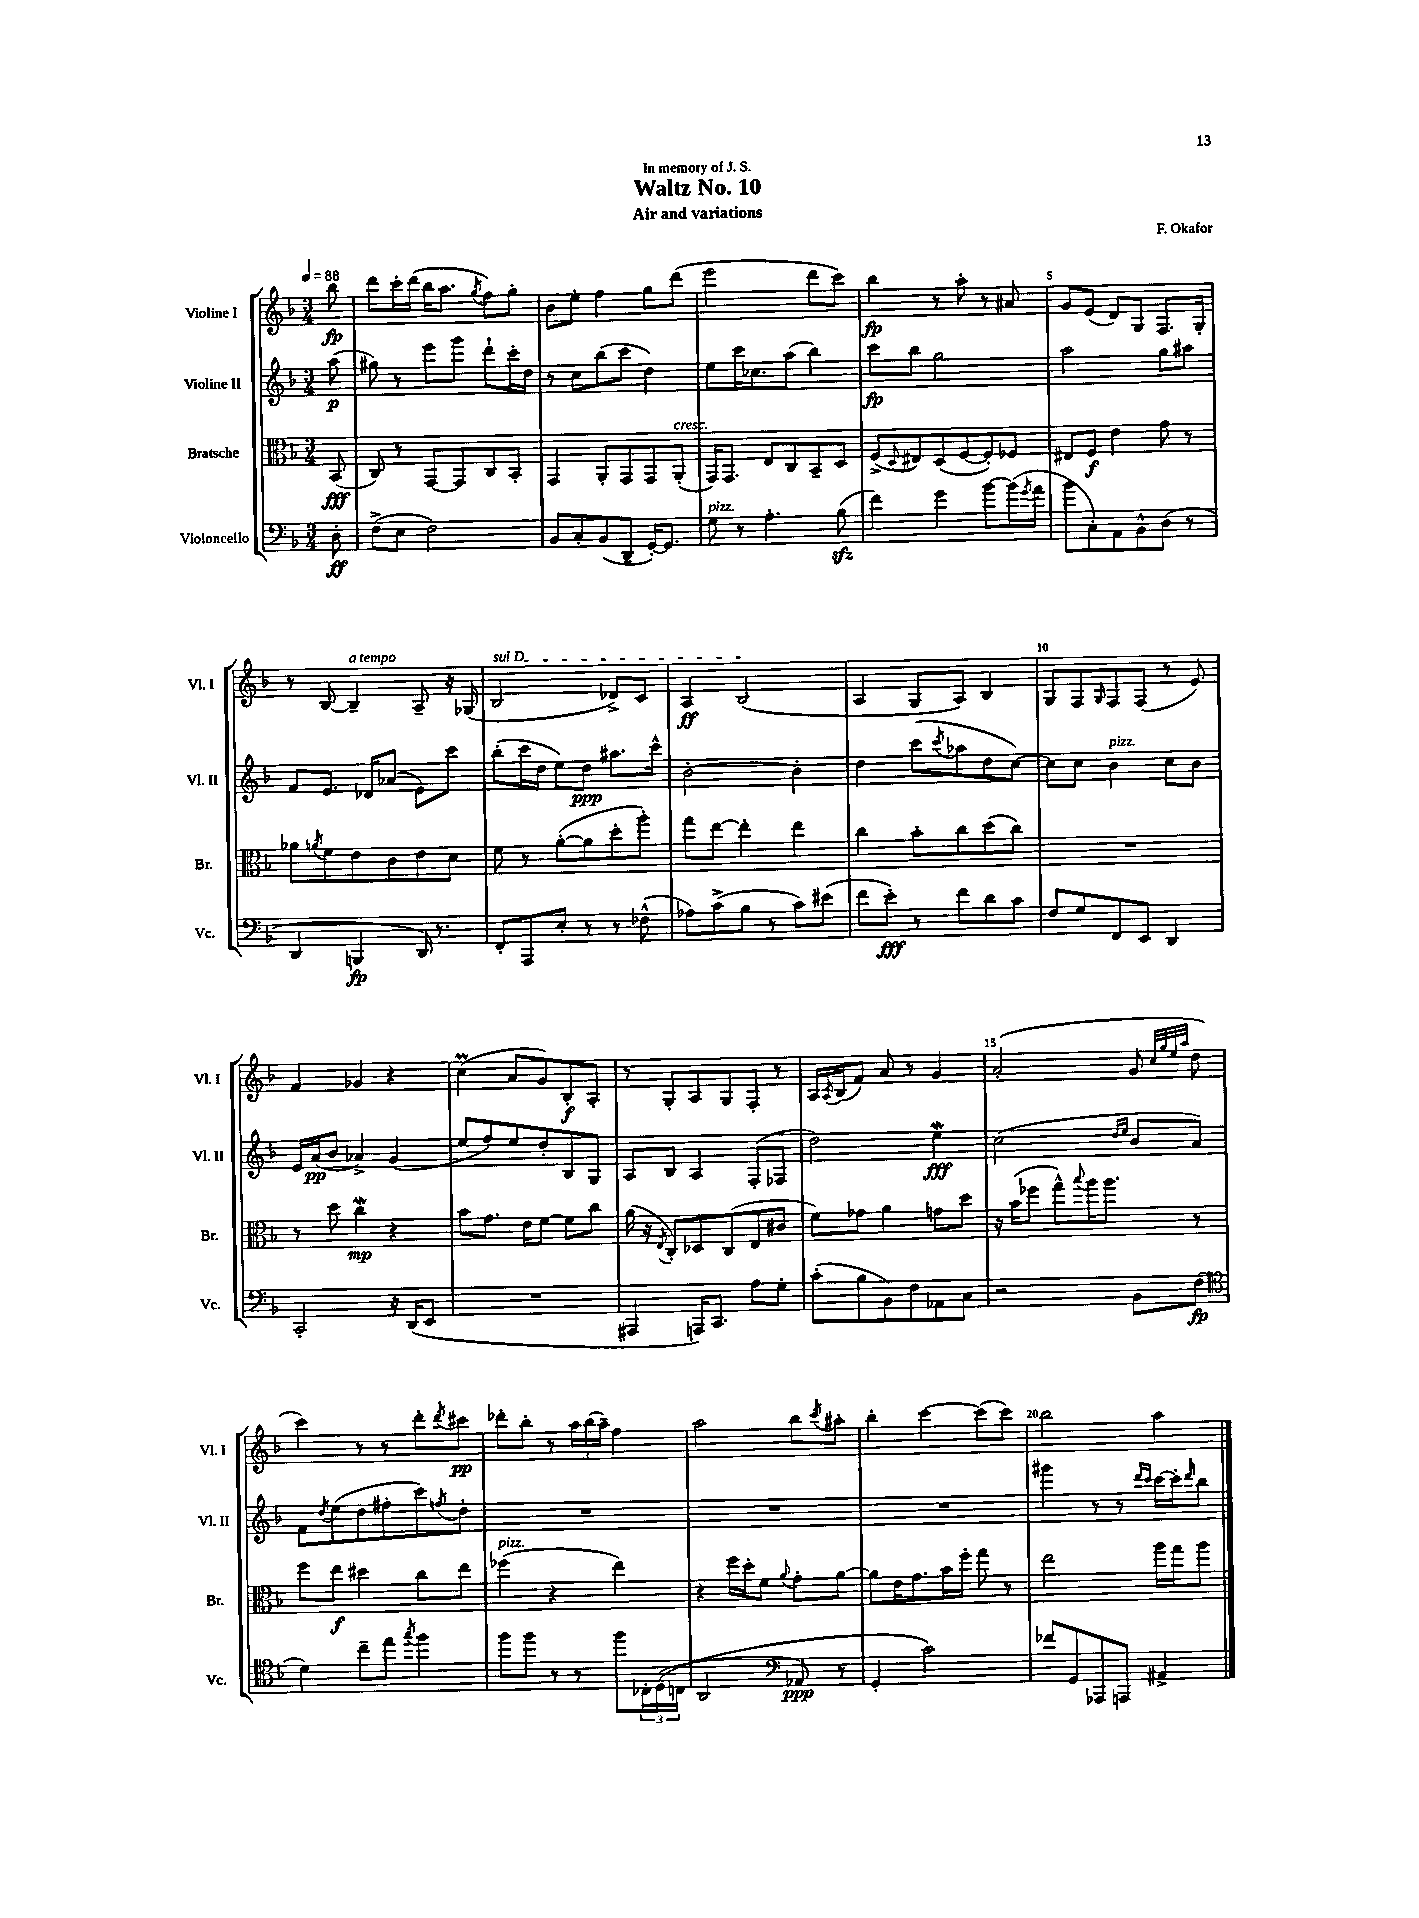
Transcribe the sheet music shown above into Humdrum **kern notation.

**kern	**kern	**kern	**kern
*staff4	*staff3	*staff2	*staff1
*clefF4	*clefC3	*clefG2	*clefG2
*k[b-]	*k[b-]	*k[b-]	*k[b-]
*M3/4	*M3/4	*M3/4	*M3/4
*MM88	*MM88	*MM88	*MM88
8D'\	(8BB-/	(8aa\	8bb-\
=	=	=	=
(8F^\L	8C/)	8gg#\)	8ddd\L
8E\J	8r	8r	16ccc'\L
.	.	.	(16ddd\JJ
2F\)	[8GG/L	8eee\L	16bb-\LK
.	.	.	8.aa\J
.	8GG/]	8ggg\J	.
.	.	.	8qgg/
.	8C/	8ddd`\L	8ff\L)
.	8BB-'/J	16ccc'\L	8gg'\J
.	.	16dd\JJ	.
=	=	=	=
8BB-/L	4GG/	8r	8b-\L
8C'/	.	8cc\L	8ee'\J
(8BB-/	8AA'/L	(8bb-\	4ff\
8DD~/J	8GG/	8ccc\J	.
[16GG'/LK)	8GG/	4dd\)	8gg\L
8.GG/]J	.	.	.
.	(8AA'/J	.	(8ddd\J
=	=	=	=
8G\	16GG/LK)	8ee\L	2eee\
.	8.GG/J	.	.
8r	.	16ccc\K	.
.	.	8.cc-\	.
4.A'\	8E/L	.	.
.	8C/	(8aa\J	.
.	8BB-~/	4bb-\)	8ddd\L
(8B-\	8D/J	.	8ccc\J)
=	=	=	=
4f\)	(8F^/L	8ccc\L	4bb-\
.	8qqD/	.	.
.	8E#/)	8bb-\J	.
4g\	(8D/	2gg\	8r
.	[8F/	.	8aa'\
[8b-\L	8F'/])	.	8r
(16b-\]L	8F-/J	.	8a#/
8qg/	.	.	.
16a\JJ	.	.	.
=	=	=	=
8b-\L	8E#/L	2aa\	8g/L
8C'\)	8F/J	.	(8e/J
8AA\	4e\	.	8d/L)
8BB-^^\	.	.	8G/J
(8D\J	8g\	8gg\L	8.F/L
8r	8r	8aa#\J	.
.	.	.	16G'/Jk
=	=	=	=
4DD/	8a-\L	8f/L	8r
.	8qa/	.	.
.	8f\	8.e/J	[8B-/
4BBB/	8e\	.	4B-~/]
.	.	16d-/LK	.
.	8c\	(8a-/J	.
16DD/)	8e\	8e\L)	8A~/
8.r	.	.	.
.	8d\J	8ccc\J	16r
.	.	.	(16G-/
=	=	=	=
8FF'/L	8f\	(8bb-'\L	2B-/
8AAA/	8r	16ccc\L	.
.	.	16dd\JJ	.
8E'/J	([8a'\L	8ee\L)	.
8r	8a\]	8dd\J	.
8r	8dd'\	8.aa#\L	8d-^/L)
(8F-^^\	8aa'\J)	.	8c/J
.	.	16ccc^^\Jk	.
=	=	=	=
8A-\L)	8gg\L	[2b-'\	4A/
(8c^\	[8ee\J	.	.
8B-\J	4ee'\]	.	(2B-/
8r	.	.	.
8c\L)	4ee\	4b-'\]	.
(8e#\J	.	.	.
=	=	=	=
8f\L	4cc\	4dd\	4A/
8e'\J)	.	.	.
8r	8b-'\L	(8ccc\L	8G/L
.	.	8qccc/	.
8f\L	8cc\	8aa-\	8A/J)
8d\	(8dd\	8dd\	4B-/
8c\J	8cc\J)	[8cc\J)	.
=	=	=	=
8F/L	2.r	8cc\]L	8G/L
8G/	.	8cc\J	8F/
.	.	.	16qqG/
8FF/	.	4b-\	8F/
8EE/J	.	.	(8F/J
4DD/	.	8cc\L	8r
.	.	8b-\J	8e/)
=	=	=	=
2CC'/	8r	16e/LL	4f/
.	.	(16a/J	.
.	8dd\	8b-/J	.
.	4cc\	4a-^/)	4g-/
16r	4r	(4g/	4r
(16DD/LK	.	.	.
8EE/J	.	.	.
=	=	=	=
2.r	8b-\L	8ee/L	(4cc\
.	8.g\J	8ff/)	.
.	.	8ee/	8a/L
.	16e\LK	.	.
.	[8f\J	8dd'/	8g/)
.	8f\]L	8B-/	8B-'/
.	8cc\J	8G/J	8A'/J
=	=	=	=
4AAA#/	(16a\	8A/L	8r
.	16r	.	.
.	8qE/	.	.
.	8C'/L)	8B-/J	8G'/L
16AAA/LK)	8D-/	4A/	8A/
8.CC/J	.	.	.
.	(8C/	.	8G/
8A\L	8E/	(8F'/L	8F'/J
8G'\J	8c#/J	8F-/J	8r
=	=	=	=
(8c'\L	8f\L)	2dd\)	16A/LL
.	.	.	8qA/
.	.	.	(16B-/J
8B-\	8g-\J	.	8f/J)
8BB-\)	4a\	.	8a/
8F\	.	.	8r
8AA-\	8g\L	4ee\	4g/
8C\J	8dd\J	.	.
=	=	=	=
2r	16r	(2cc\	(2a'/
.	(16b-\LK	.	.
.	8ff-\J	.	.
.	8gg^^\L)	.	.
.	8qqbb-/	.	.
.	16aa\K	.	.
.	8.aa\J	.	.
.	.	16qqdd/LL	.
.	.	16qqee/JJ	.
8BB-\L	.	8b-/L	8g/
.	.	.	32qqcc/LLL
.	.	.	32qqgg/
.	.	.	32qqee/
.	.	.	32qqaa/JJJ
(8F\J	8r	8a/J)	8dd\
=	=	=	=
*clefC4	*	*	*
4d\)	8ff\L	8f\L	4ccc\)
.	.	8qdd/	.
.	8ee\J	(8ee\	.
8cc~\L	4dd#\	8dd\	8r
8ee\J	.	8ff#'\	8r
8qgg/	.	.	.
4ff\	8cc\L	8ccc\)	8ddd'\L
.	.	8qff/	8qddd/
.	8ee\J	8dd'\J	8ccc#\J
=	=	=	=
8ff\L	(4ff-\	2.r	8ddd-'\L
8ff\J	.	.	8bb-'\J
8r	4r	.	8r
8r	.	.	24aa\LL
.	.	.	(24bb-\
.	.	.	24aa~\JJ)
8ff\L	4ee\)	.	4ff\
24C-'\L	.	.	.
&((24D\	.	.	.
24C\JJ	.	.	.
=	=	=	=
2AA/	4r	2.r	2aa\
.	16ff\LL	.	.
.	16dd'\J	.	.
.	8f\J	.	.
*clefF4	*	*	*
.	8qqa/	.	.
8AA-/)	8g'\L	.	8bb-\L
.	.	.	8qccc/
8r	[8a\J	.	8aa#'\J
=	=	=	=
4GG'/	8a\]L	2.r	4bb-'\
.	16e\K	.	.
.	8.g\	.	.
2c\&)	.	.	[4ccc\
.	16b-\L	.	.
.	16ff'\JJ	.	.
.	8gg\	.	(8ccc\]L
.	8r	.	8ccc\J)
=	=	=	=
8f-/L	2ee\	4ggg#\	2bb-\
8GG/	.	.	.
8AAA-/	.	8r	.
8AAA/J	.	8r	.
.	.	16qqddd/LL	.
.	.	16qqccc/JJ	.
4AA#^/	16aa\LL	[16ccc\LL	4aa\
.	16gg\J	16ccc'\]J	.
.	.	16qqddd/	.
.	8aa\J	8bb-\J	.
==	==	==	==
*-	*-	*-	*-
